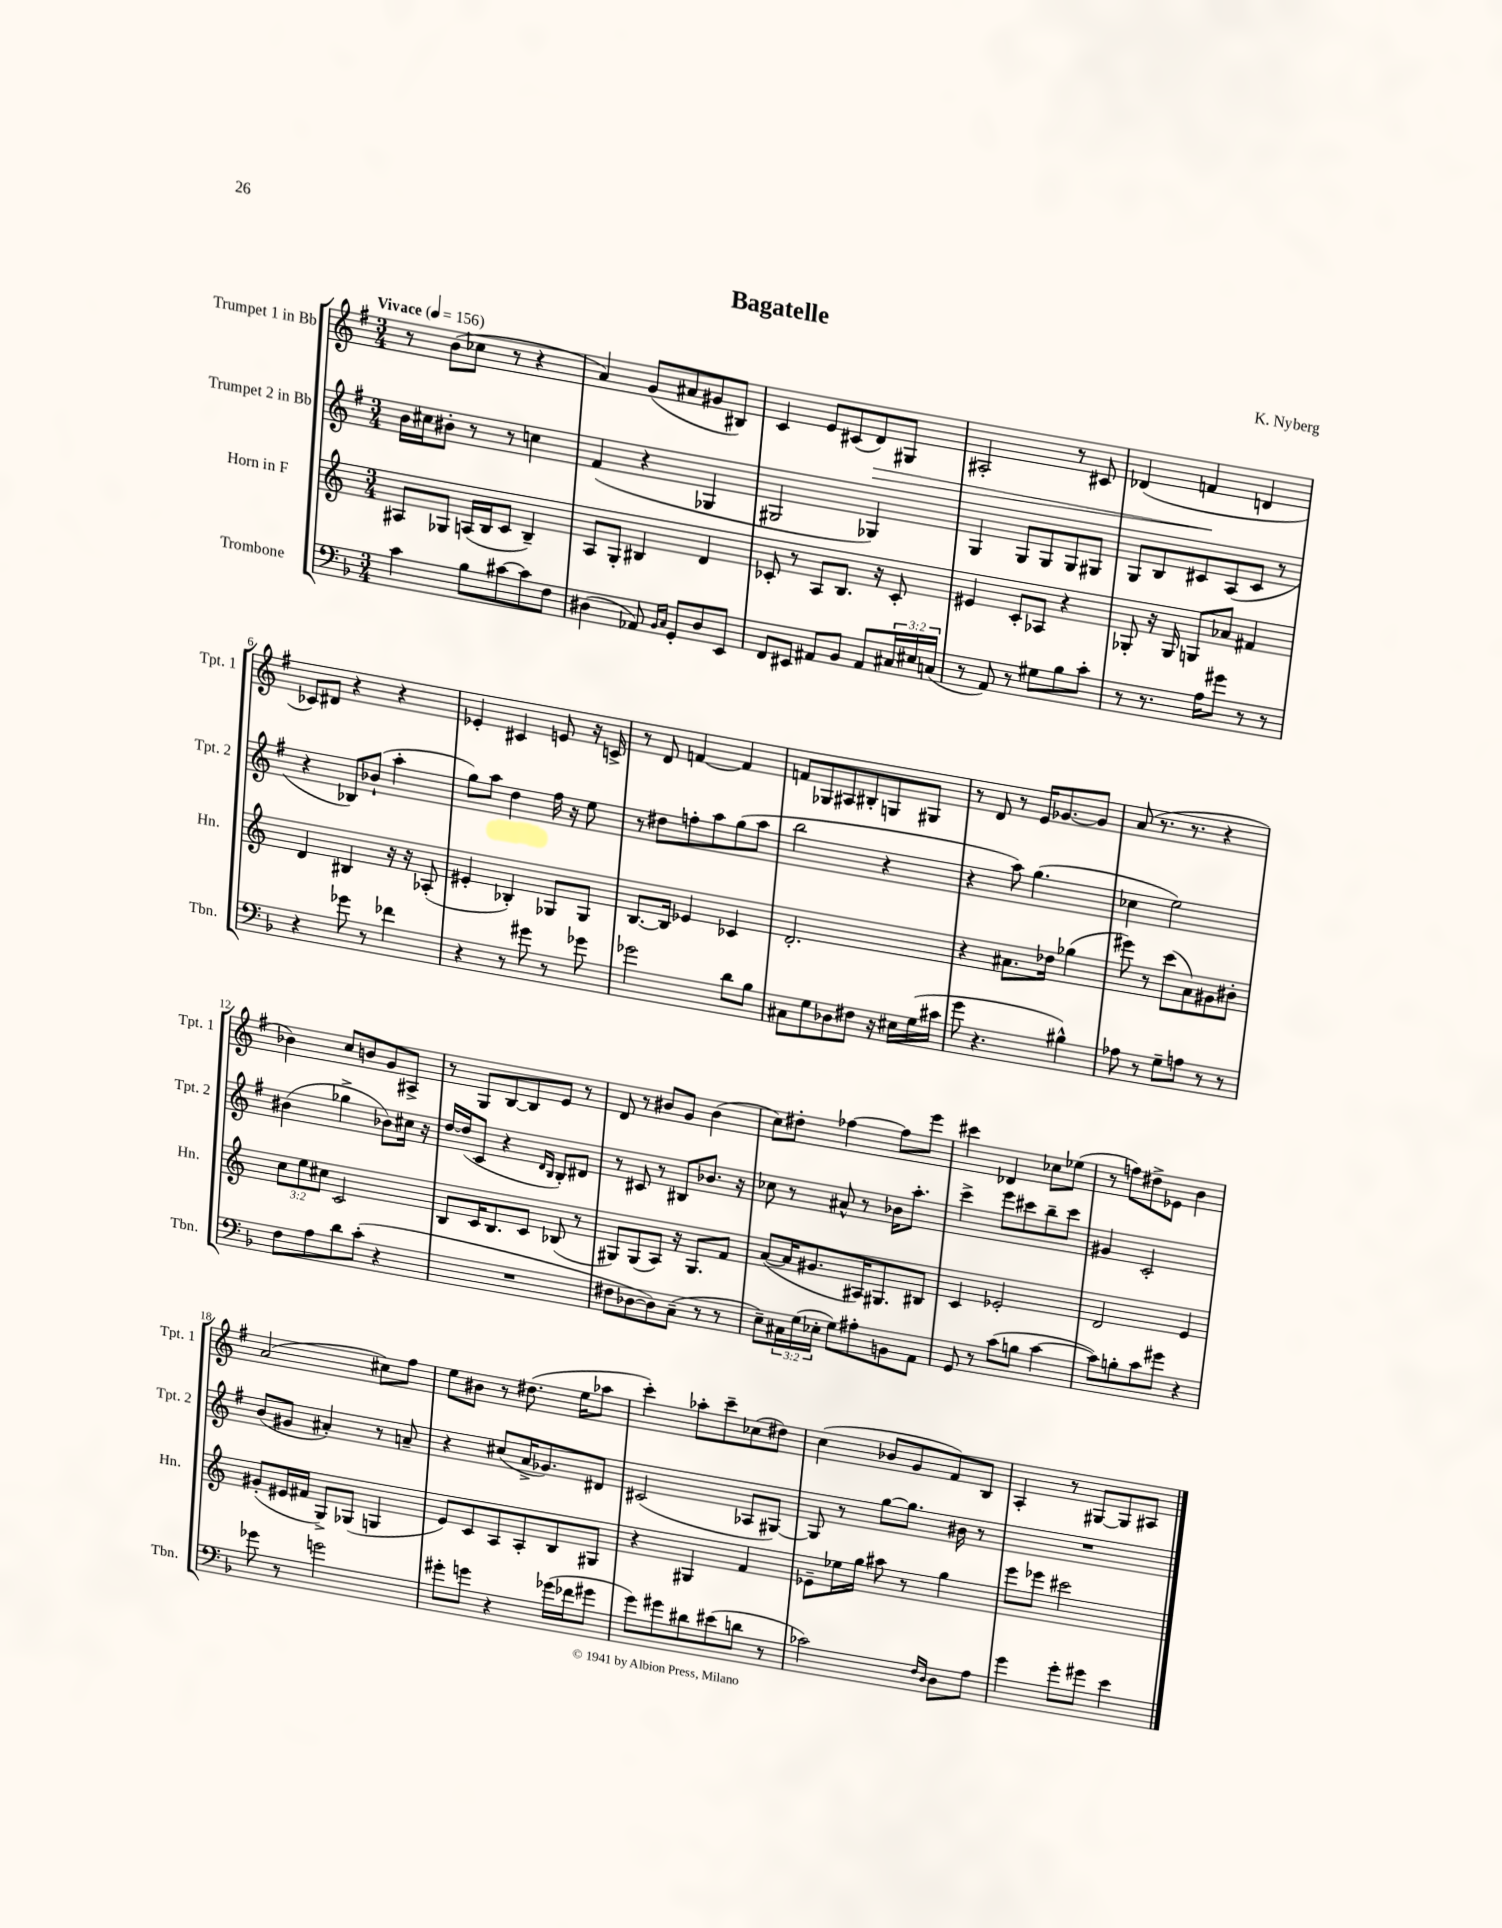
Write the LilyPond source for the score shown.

\header { title = "Bagatelle" composer = "K. Nyberg" }
<<
\new StaffGroup <<
\new Staff = "s0" \with { instrumentName = "Trumpet 1 in Bb" shortInstrumentName = "Tpt. 1" } {
    \clef treble \key g \major \numericTimeSignature \time 3/4 \tempo "Vivace" 4 = 156
    r8 b'8( ces''8 r8 r4 |
    a'4) g'8( ais'8 gis'8 bis8) |
    c'4 e'8 cis'8( d'8\>) gis8 |
    ais2-. r8 cis'8 |
    des'4( f'4\! d'4 |
    ces'8) dis'8 r4 r4 |
    ees'4-. cis'4 e'8 r16 c'16-> |
    r8 d'8 f'4~ f'4 |
    f'8 ges8 ais8 bis8-. g8 gis8 |
    r8 d'8 r8 e'16 ges'8.~ ges'8 |
    a'8( r8. r8. r4 |
    bes'4) c''8 b'8 g'8 ais8-> |
    r8 g8 b8~ b8 e'8 r8 |
    d'8 r8 bis'8 g'8 bis'4( |
    c''8) dis''8-. fes''4~ fes''8 e'''8 |
    cis'''4 des'4 ces''8 ees''8( |
    r8 f''8) dis''8-> ees'8 b'4 |
    a'2( cis''8) fis''8 |
    e''8 bis'8 r8 dis''8.( e''16 aes''8 |
    c'''4-.) aes''8-. c'''8-- ces''8( dis''8) |
    c''4( bes'8 g'8 fis'8) b8 |
    a4-. r8 gis8~ gis8 ais8 \bar "|." |
}
\new Staff = "s1" \with { instrumentName = "Trumpet 2 in Bb" shortInstrumentName = "Tpt. 2" } {
    \clef treble \key g \major \numericTimeSignature \time 3/4
    b'16 cis''16 bis'8-. r8 r8 c''4 |
    fis'4( r4 ges4 |
    gis2 ges4) |
    g4 g8 g8 g8 gis8 |
    g8 b8 cis'8 a8( cis'8 r8 |
    r4 bes8) bes'8-!( a''4-. |
    g''8) a''8 d''4 fis''16 r16 e''8 |
    r8 dis''8 f''8-. a''8 g''8( a''8 |
    b''2 r4 |
    r4 a''8) g''4.( |
    ces''4 e''2) |
    bis'4( ges''4-> bes'8) cis''16 r16 |
    d''16~ d''16( c'8 r4 \grace { d'16 b16 } b8-.) dis'8 |
    r8 cis'8 r8 bis8 bes'8. r16 |
    ces''8 r8 ais'8-^ r8 bes'16 a''8.-. |
    c'''4-> e'''8 cis'''8 b''8-- cis'''8 |
    gis'4 c'2-. |
    b'8( gis'8 ais'4-.) r8 a'8-- |
    r4 cis''8( a'16-> ges'8.) dis'8 |
    cis'2( aes8 gis8~) |
    gis8 r8 g''8~ g''8. bis'16 r8 |
    R2. \bar "|." |
}
\new Staff = "s2" \with { instrumentName = "Horn in F" shortInstrumentName = "Hn." } {
    \clef treble \key c \major \numericTimeSignature \time 3/4 \override Staff.TupletNumber.text = #tuplet-number::calc-fraction-text
    ais8 ges8 a16( b16 c'8 b4--) |
    a8 g8-. bis4 d'4 |
    ces'8-. r8 a8 b8. r16 ces'8-. |
    eis'4 c'8-. aes8 r4 |
    ges8-. r16 ges16 g8 aes'8 fis'4 |
    d'4 bis4 r16 r16 aes8-.( |
    eis'4-. bes4-.) ges8 ges8 |
    b8.~ b16 ees'4 ces'4 |
    d'2.-. |
    r4 ais'8. des''16 ges''4( |
    eis'''8) r8 c'''8( a'8) gis'8 bis'8-. |
    \tuplet 3/2 { c''8 e''8 cis''8 } c'2 |
    b8 c'16 b8. c'8 bes8( r8 |
    gis8) gis8( a8) r16 gis8. f'8 |
    a'8~( a'16 gis'8. ais16) gis8. bis8 |
    c'4 ees'2-. |
    d'2 e'4 |
    gis'8-.( eis'16 fis'16 g8->) ges8( g4 |
    e'8) c'8 a8 a8-. b8 gis8 |
    r4 gis4 f'4 |
    ees'8-- ees''16 g''16 ais''8 r8 g''4 |
    e'''8 ees'''8 cis'''2 \bar "|." |
}
\new Staff = "s3" \with { instrumentName = "Trombone" shortInstrumentName = "Tbn." } {
    \clef bass \key f \major \numericTimeSignature \time 3/4 \override Staff.TupletNumber.text = #tuplet-number::calc-fraction-text
    c'4 bes8 cis'8~ cis'8 f8 |
    dis4( aes,8) \grace { bes,16 c16 } g,8-. dis8 e,8 |
    f,8 eis,8 ais,8 bes,8 ais,8 \tuplet 3/2 { cis16 eis16 c16( } |
    r8 a,8) r8 gis8 bes8 c'8-. |
    r8 r8. a16 gis'8 r8 r8 |
    r4 ges'8 r8 fes'4 |
    r4 r8 gis'8 r8 ges'8 |
    ges'2 d'8 bes8 |
    cis8 g8 des8 fis8 r16 eis16 g16( cis'16 |
    g'8 r4. bis4-^) |
    aes8 r8 g8-- a8 r8 r8 |
    f8 a8 d'8 c'8-.( r4 |
    R2. |
    fis8 des8~ des8) c8--( r8 r8 |
    e8--) \tuplet 3/2 { cis16 g16( ees16-. } g8) ais8-. b,8 a,8 |
    g,8 r8 c'8( b8 c'4~ |
    c'8) b8-. c'8 gis'8 r4 |
    ges'8 r8 g'2 |
    gis'8-. g'8 r4 ges'16( fes'16 gis'8 |
    g'8) gis'8 dis'8 eis'8( d'8 r8 |
    ces'2) \grace { f16 d16 } d8 a8 |
    g'4 g'8-. gis'8 e'4 \bar "|." |
}
>>
>>
